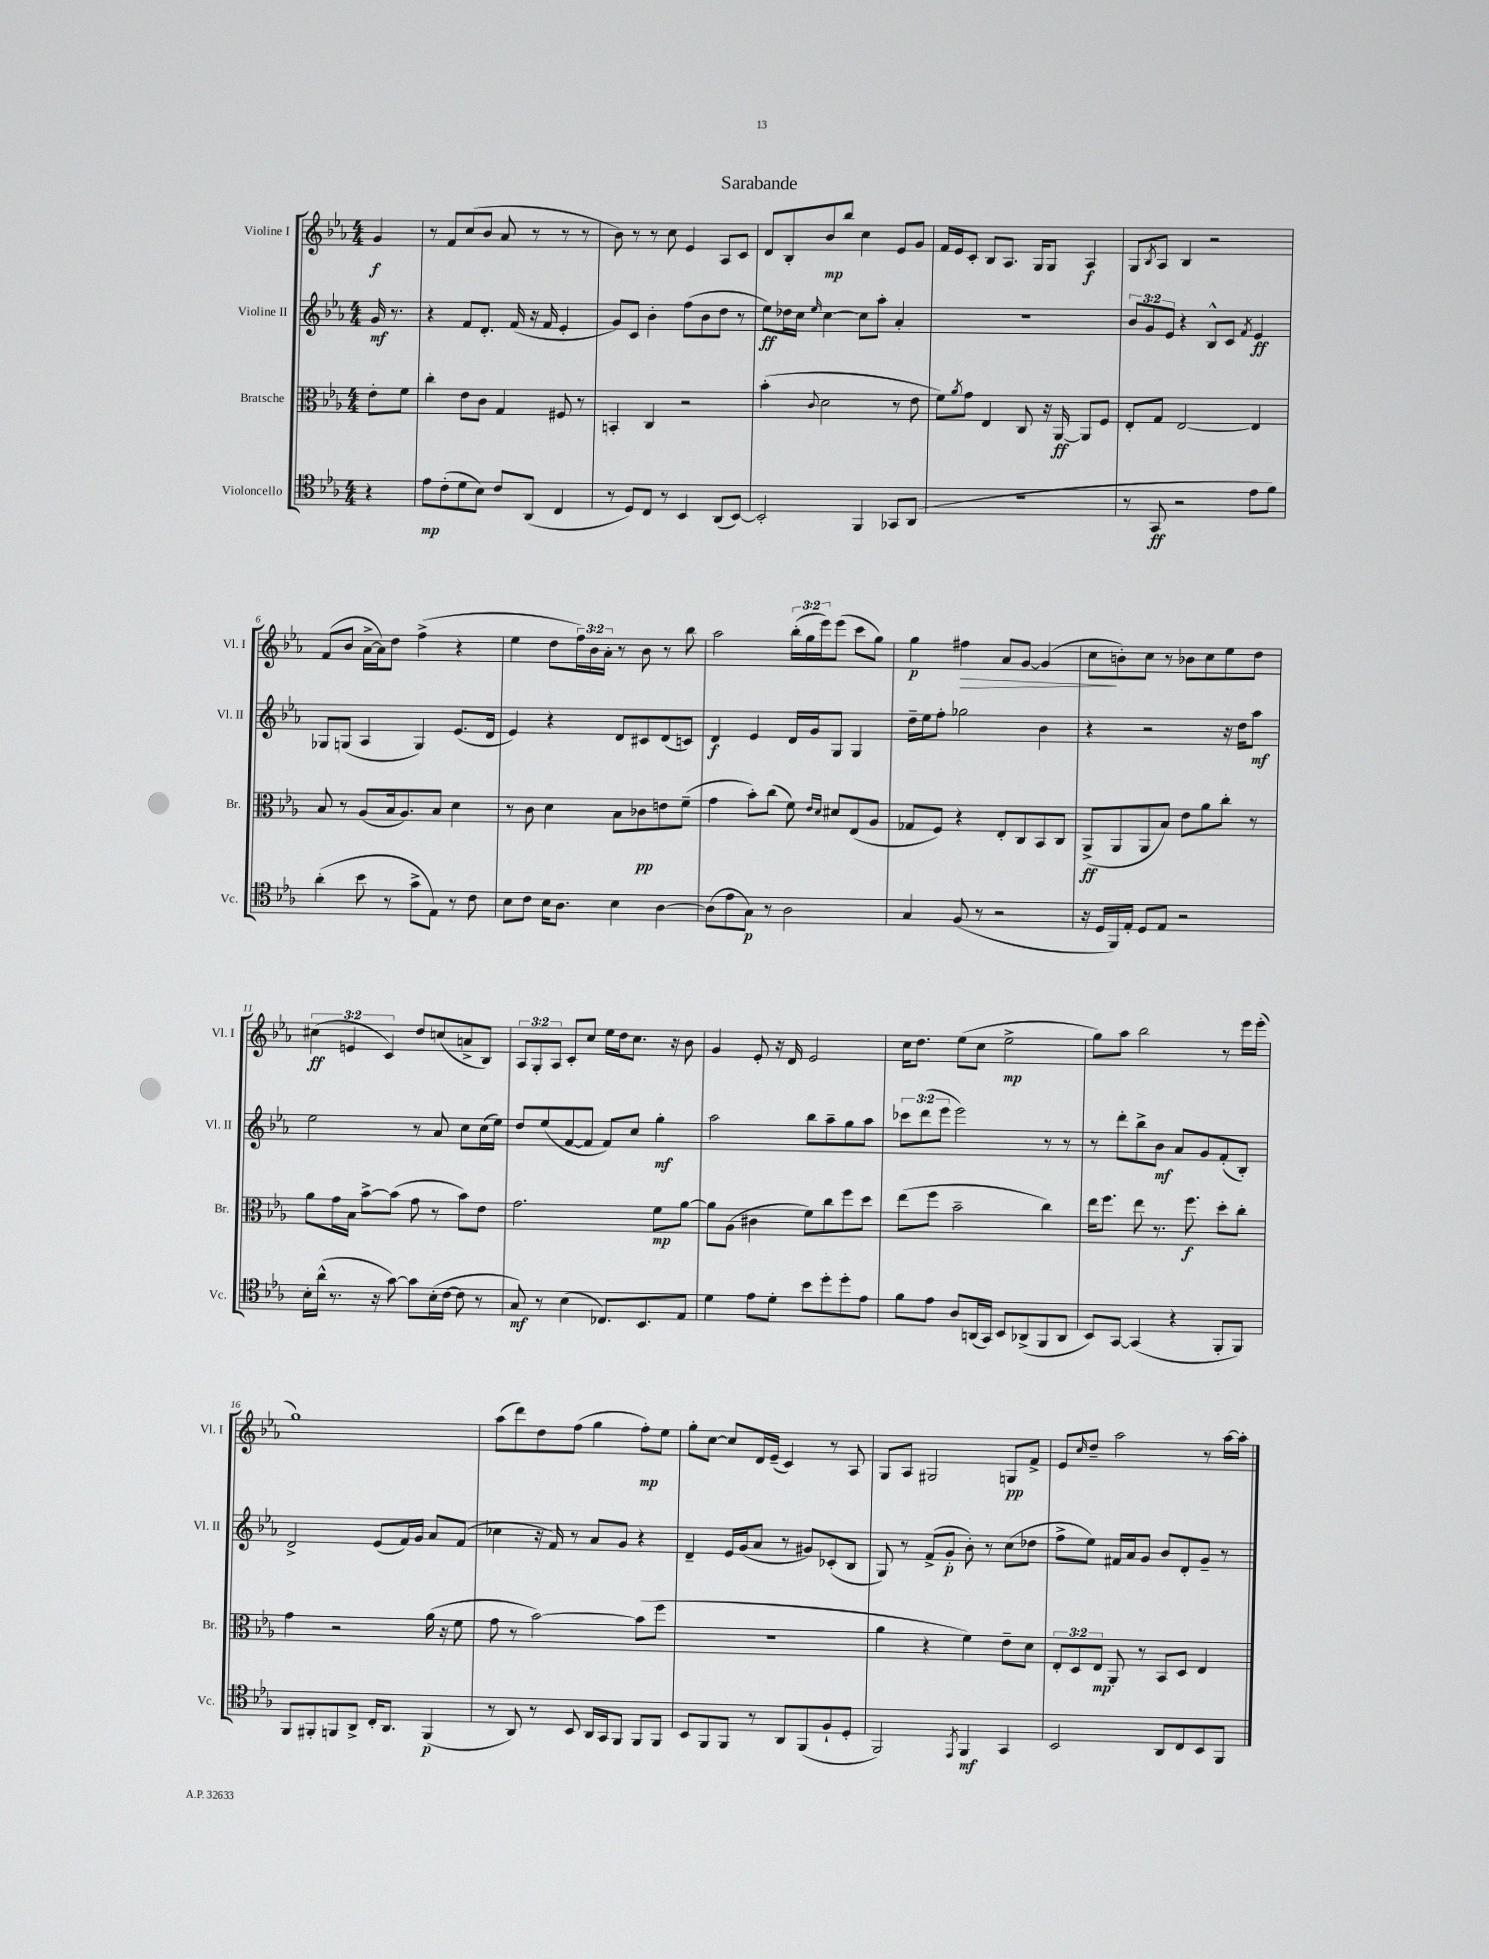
\header { title = "Sarabande" }
<<
\new StaffGroup <<
\new Staff = "s0" \with { instrumentName = "Violine I" shortInstrumentName = "Vl. I" } {
    \clef treble \key ees \major \numericTimeSignature \time 4/4 \override Staff.TupletNumber.text = #tuplet-number::calc-fraction-text \partial 4
    g'4\f |
    r8 f'8 c''8( bes'8 aes'8 r8 r8 r8 |
    bes'8) r8 r8 c''8 ees'4 aes8 c'8 |
    d'8 bes8-. bes'8\mp bes''8 c''4 ees'8 g'8 |
    f'16 ees'16 c'8-. bes8 aes8. g16 g8 aes4\f |
    g8 \acciaccatura { bes8 } aes8 bes4 r2 |
    f'8( bes'8 aes'16~-> aes'16) d''8 f''4->( r4 |
    ees''4 d''8 \tuplet 3/2 { f''16) bes'16 aes'16-. } r8 bes'8 r8 bes''8 |
    aes''2 \tuplet 3/2 { bes''16-.( g''16 ees'''16) } ees'''8( c'''8 g''8) |
    g''4\p fis''4\> aes'8 g'8~ g'4( |
    c''8\! b'8-.) c''8 r8 bes'8 c''8 ees''8 d''8 |
    \tuplet 3/2 { cis''4\ff( e'4 c'4) } d''8 c''8( a'8-> bes8) |
    \tuplet 3/2 { aes8 g8-. aes8 } c'8-. c''8 ees''16 d''16 c''8. r16 bes'8 |
    g'4 ees'8-. r16 d'16 ees'2 |
    c''16 d''8. ees''8( c''8 ees''2->\mp |
    g''8) aes''8 bes''2 r8 ees'''16 ees'''16-.( |
    g''1) |
    aes''8( d'''8) d''8 f''8( g''4 f''8-.\mp) ees''8 |
    g''8-. c''8~ c''8 d'16 ees'16--( c'4) r8 aes8 |
    g8 aes8 gis2 g8\pp f'8-> |
    ees'8 \grace { c''16 } d''8-- aes''2 r8 aes''16~ aes''16-. \bar "|." |
}
\new Staff = "s1" \with { instrumentName = "Violine II" shortInstrumentName = "Vl. II" } {
    \clef treble \key ees \major \numericTimeSignature \time 4/4 \override Staff.TupletNumber.text = #tuplet-number::calc-fraction-text \partial 4
    g'16\mf r8. |
    r4 f'8 d'8.-. f'16( r16 f'16 ees'4-. |
    g'8) c'8 bes'4-. f''8( bes'8 d''8 r8 |
    ees''8\ff) des''16 c''16 \grace { ees''16 } c''4~ c''8 aes''8-. aes'4-. |
    R1 |
    \tuplet 3/2 { bes'8 g'8 ees'8 } r4 bes8-^ c'8 \acciaccatura { f'8 } ees'4\ff |
    ges8 g8( aes4 g4) ees'8.( d'16 |
    ees'4) r4 d'8 cis'8 d'8( c'8) |
    d'4\f ees'4 d'16 g'16 g8 g4 |
    d''16-- ees''16 f''8-. ges''2 bes'4 |
    r4 r2 r16 d''16 aes''8\mf |
    ees''2 r8 aes'8 c''8 c''16( ees''16) |
    d''8 ees''8( f'8~ f'8 f'8) c''8 g''4-.\mf |
    aes''2 bes''8 aes''8-- g''8 aes''8 |
    \tuplet 3/2 { ces'''8 d'''8( ees'''8 } ees'''2) r8 r8 |
    r8 d'''8-. bes''8-> bes'8\mf aes'8 g'8 f'8-.( bes8-.) |
    d'2-> ees'8( f'16) g'16 aes'8 f'8( |
    ces''4 r16 f'16) r8 aes'8 g'8 r4 |
    d'4-- ees'16 g'16( aes'8 r8 gis'8) ces'8-.( bes8 |
    g8) r8 f'8->( g'8-.\p bes'8-.) r8 c''8( des''8 |
    f''8-> ees''8) fis'16 aes'16 g'8 bes'8 d'8-. g'8-- r8 \bar "|." |
}
\new Staff = "s2" \with { instrumentName = "Bratsche" shortInstrumentName = "Br." } {
    \clef alto \key ees \major \numericTimeSignature \time 4/4 \override Staff.TupletNumber.text = #tuplet-number::calc-fraction-text \partial 4
    ees'8-. f'8 |
    c''4-. ees'8 c'8 g4 fis8 r8 |
    b,4-. c4 r2 |
    bes'4-.( \appoggiatura { c'8 } d'2 r8 ees'8 |
    f'8) \acciaccatura { aes'8 } g'8 ees4 c8 r16 aes,16~\ff aes,8 f8 |
    ees8-. g8 ees2~ ees4 |
    bes8 r8 aes8( bes16 aes8.) bes8 d'4 |
    r8 c'8 d'4 bes8 ces'8\pp e'8 f'8--( |
    g'4 bes'8-.) c''8( f'8) \grace { ees'16 d'16 } dis'8 ees8( aes8 |
    ges8 f8) r4 ees8-. c8 bes,8 c8 |
    aes,8->\ff( aes,8 aes,8 bes8) ees'8 aes'8 c''8-. r8 |
    aes'8 g'16 bes16 bes'8~-> bes'8( g'8 r8 bes'8) ees'8 |
    g'2. f'8\mp aes'8~ |
    aes'8 aes8( cis'4 f'8) c''8 f''8 d''8 |
    ees''8( f''8 bes'2-- c''4) |
    ees''16 f''8. ees''8 r8. f''8.\f d''8-. c''8-. |
    g'4 r2 aes'16( r16 f'8 |
    g'8 r8 bes'2~) bes'8( f''8 |
    R1 |
    aes'4 r4 f'4) ees'8-- d'8 |
    \tuplet 3/2 { ees8-. d8 ees8\mp } aes,8-. r8 bes,8 d8 ees4 \bar "|." |
}
\new Staff = "s3" \with { instrumentName = "Violoncello" shortInstrumentName = "Vc." } {
    \clef tenor \key ees \major \numericTimeSignature \time 4/4 \partial 4
    r4 |
    ees'8\mp c'8-.( d'8 bes8) c'8 aes,8( c4 |
    r8 d8) c8 r8 bes,4 aes,8( bes,8~) |
    bes,2-. f,4 ges,8 aes,8( |
    R1 |
    r8 g,8\ff r2 ees'8 f'8) |
    aes'4-.( bes'8 r8 g'8-> ees8) r8 c'8 |
    bes8 c'8 bes16 aes8. bes4 aes4~ |
    aes8( ees'8 g8\p) r8 aes2 |
    g4 f8( r8 r2 |
    r16 d16 f,16) ees16-. d8 ees8 r2 |
    bes16-. aes'16-^( r8. r16 g'8~) g'8 bes16-.( c'16~ c'8 r8 |
    g8\mf) r8 bes4( ces8.) bes,8. ees8 |
    d'4 ees'8 d'8-. bes'8 d''8-. d''8-. ees'8 |
    f'8 ees'8 aes8 a,16( g,16) bes,8 aes,8->( f,8 aes,8 |
    bes,8) g,8~ g,4( r4 f,8-. f,8) |
    f,8 fis,8-. f,8 aes,8-> c16-. aes,8. f,4\p( |
    r8 aes,8) r8 bes,8 aes,16 g,16 f,8 f,8 f,8 |
    bes,8 f,8 f,8 r8 aes,8 f,8( f8-! d8-. |
    f,2) \acciaccatura { ees,8 } f,4\mf g,4 |
    bes,2 aes,8 c8 bes,8 f,8 \bar "|." |
}
>>
>>
